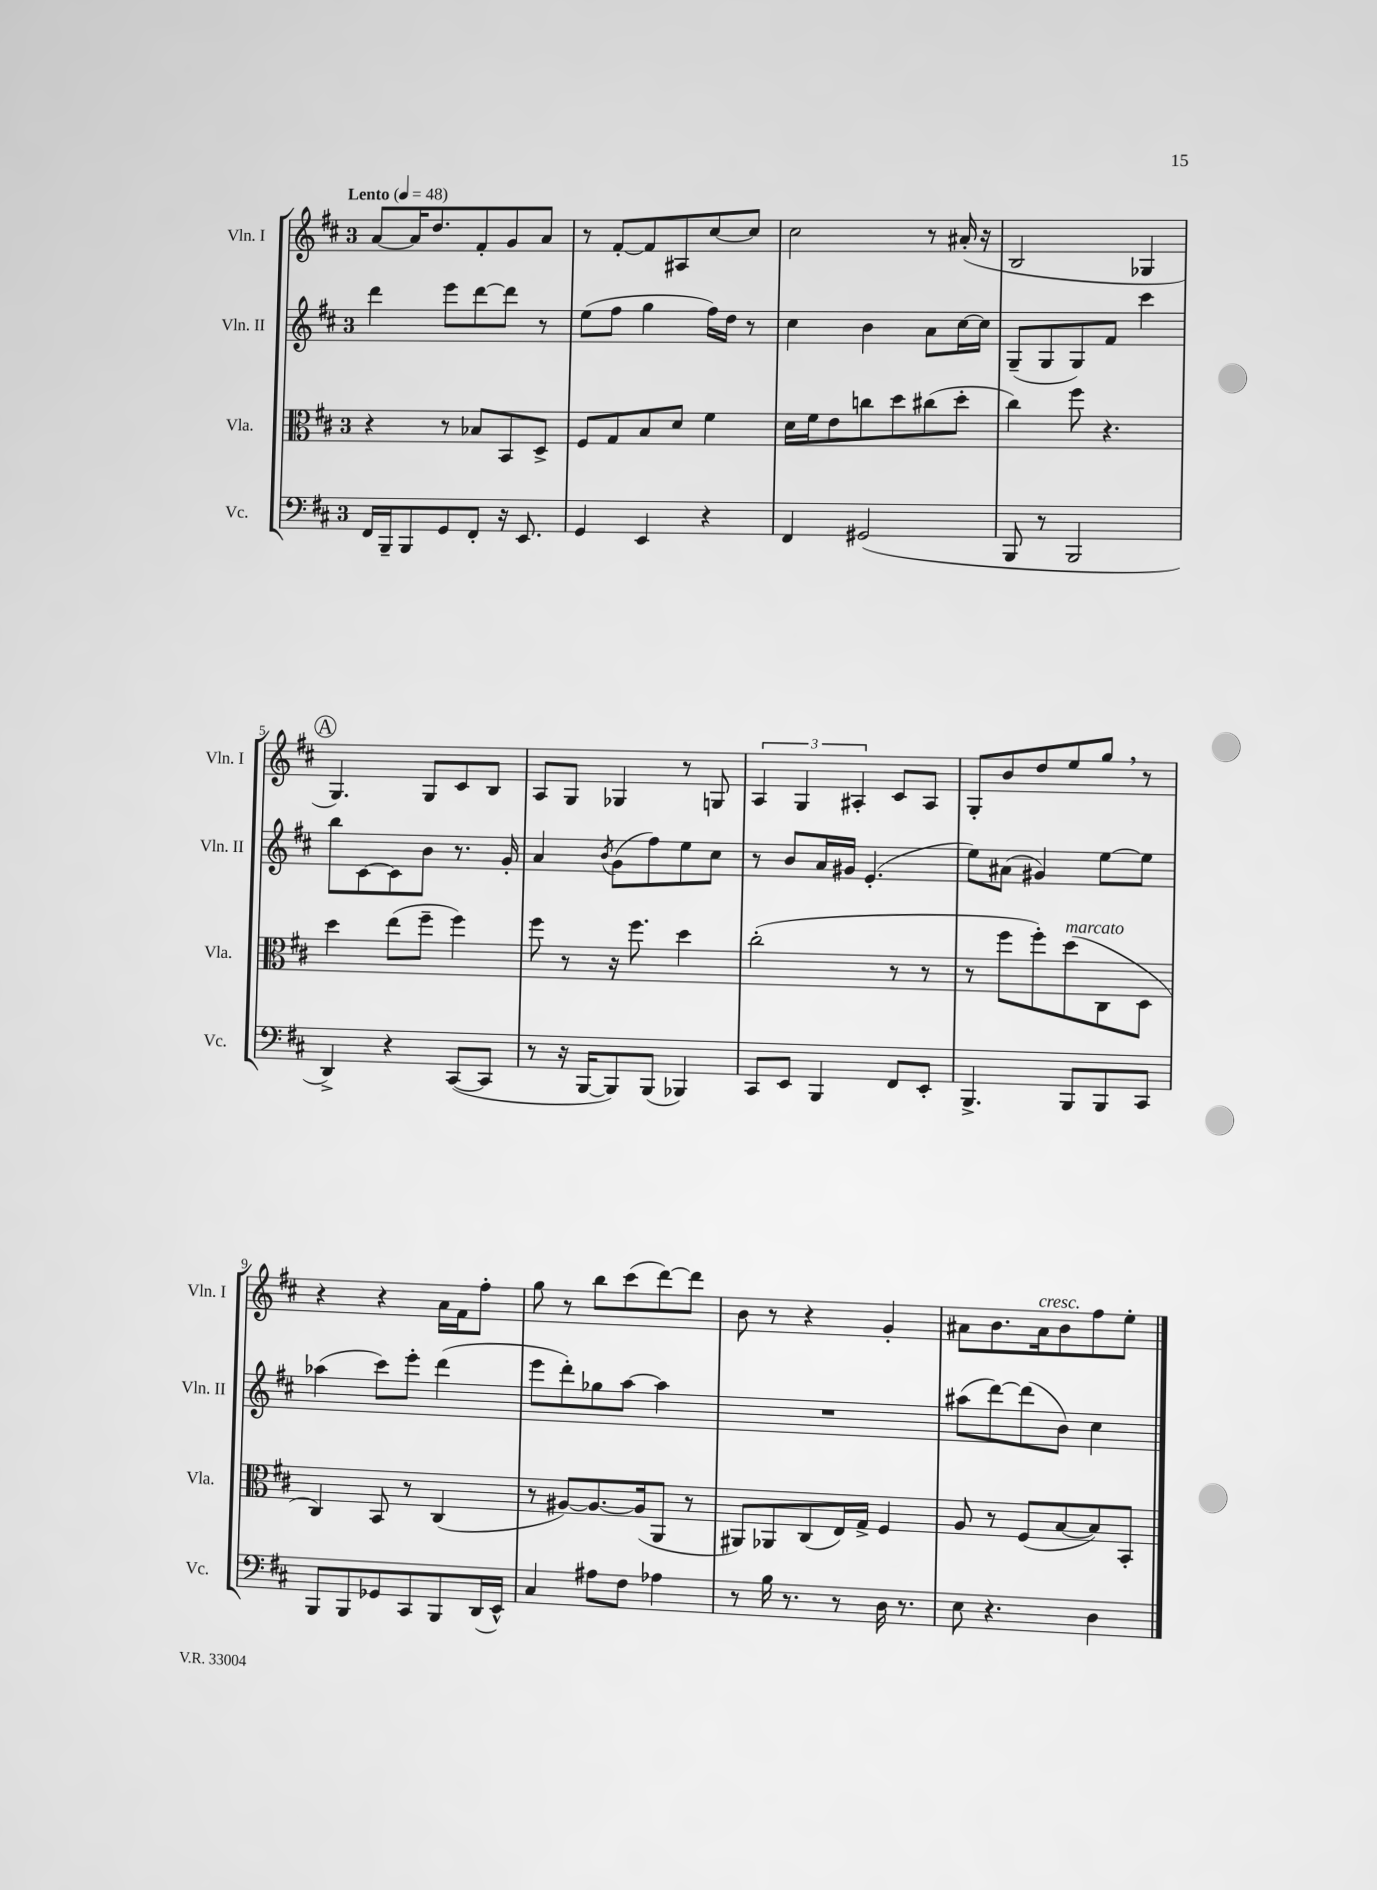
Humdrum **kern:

**kern	**kern	**kern	**kern
*staff4	*staff3	*staff2	*staff1
*clefF4	*clefC3	*clefG2	*clefG2
*k[f#c#]	*k[f#c#]	*k[f#c#]	*k[f#c#]
*M3/4	*M3/4	*M3/4	*M3/4
*MM48	*MM48	*MM48	*MM48
16FF#/LL	4r	4ddd\	[8a/L
16BBB~/J	.	.	.
8BBB/	.	.	16a/]K
.	.	.	8.dd/
8GG/	8r	8eee\L	.
8FF#'/J	8B-/L	[8ddd\	8f#'/
16r	8BB/	8ddd\]J	8g/
8.EE/	.	.	.
.	8D^/J	8r	8a/J
=	=	=	=
4GG/	8F#/L	(8ee\L	8r
.	8G/	8ff#\J	[8f#'/L
4EE/	8B/	4gg\	8f#/]
.	8d/J	.	8A#/
4r	4f#\	16ff#\LL)	[8cc#/
.	.	16dd\JJ	.
.	.	8r	8cc#/]J
=	=	=	=
4FF#/	16d\LL	4cc#\	2cc#\
.	16f#\J	.	.
.	8e\	.	.
(2GG#/	8cc\	4b\	.
.	8dd\	.	.
.	(8cc#\	8a\L	8r
.	8dd'\J	[16cc#\L	(16a#'/
.	.	16cc#\]JJ	16r
=	=	=	=
8BBB/	4cc#\)	(8G~/L	2B/
8r	.	8G/	.
2BBB/	8ff#\	8G/)	.
.	4.r	8f#/J	.
.	.	4ccc#\	4G-/
=	=	=	=
4DD^/)	4dd\	8bb\L	4.G/)
.	.	[8c#\	.
4r	(8ee\L	8c#\]	.
.	8ff#~\J	8b\J	8G/L
([8CC#/L	4ff#\)	8.r	8c#/
8CC#/]J	.	.	8B/J
.	.	16g'/	.
=	=	=	=
8r	8ff#\	4a/	8A/L
16r	8r	.	8G/J
[16BBB/LK	.	.	.
.	.	8qb/	.
8BBB/])	16r	(8g\L	4G-/
.	8.ff#\	.	.
(8BBB/J	.	8ff#\)	.
4BBB-/)	4dd\	8ee\	8r
.	.	8cc#\J	8G/
=	=	=	=
8CC#/L	(2cc#'\	8r	6A/
8EE/J	.	8b/L	.
.	.	.	6G/
4BBB/	.	16a/L	.
.	.	16g#/JJ	.
.	.	.	6A#'/
.	.	(4.e'/	.
8FF#/L	8r	.	8c#/L
8EE'/J	8r	.	8A#/J
=	=	=	=
4.BBB^/	8r	8ee\L)	8G'/L
.	8ff#\L	(8a#\J	8b/
.	8ff#'\)	4g#/)	8dd/
8BBB/L	(8dd\	.	8ee/
8BBB/	8C#\	[8ee\L	8gg/J
8CC#/J	8D\J	8ee\]J	8r
=	=	=	=
8BBB/L	4C#/)	(4aa-\	4r
8BBB/	.	.	.
8GG-/	8BB/	8ccc#\L)	4r
8CC#/	8r	8eee'\J	.
8BBB/	(4C#/	(4ddd\	16a\LL
.	.	.	16f#\J
(16DD/L	.	.	8ff#'\J
16EE^^/JJ)	.	.	.
=	=	=	=
4C#/	8r	8eee\L	8gg\
.	[8A#/L)	8ddd'\)	8r
8A#\L	8.A#/_	8gg-\	8bb\L
8F#\J	.	[8aa\J	(8ccc#\
.	(16A#/]k	.	.
4A-\	8AA/J	4aa\]	[8ddd\)
.	8r	.	8ddd\]J
=	=	=	=
8r	8AA#/L)	2.r	8b\
16B\	8AA-/	.	8r
8.r	.	.	.
.	(8C#/	.	4r
8r	16E/L)	.	.
.	16G^/JJ	.	.
16D\	4F#/	.	4g'/
8.r	.	.	.
=	=	=	=
8E\	8A/	(8aa#\L	8a#\L
4.r	8r	[8ddd\)	8.b\
.	(8F#/L	(8ddd\]	.
.	.	.	16a#\k
.	[8B/	8b\J)	8b\
4D\	8B/])	4cc#\	8ff#\
.	8BB'/J	.	8ee'\J
==	==	==	==
*-	*-	*-	*-
